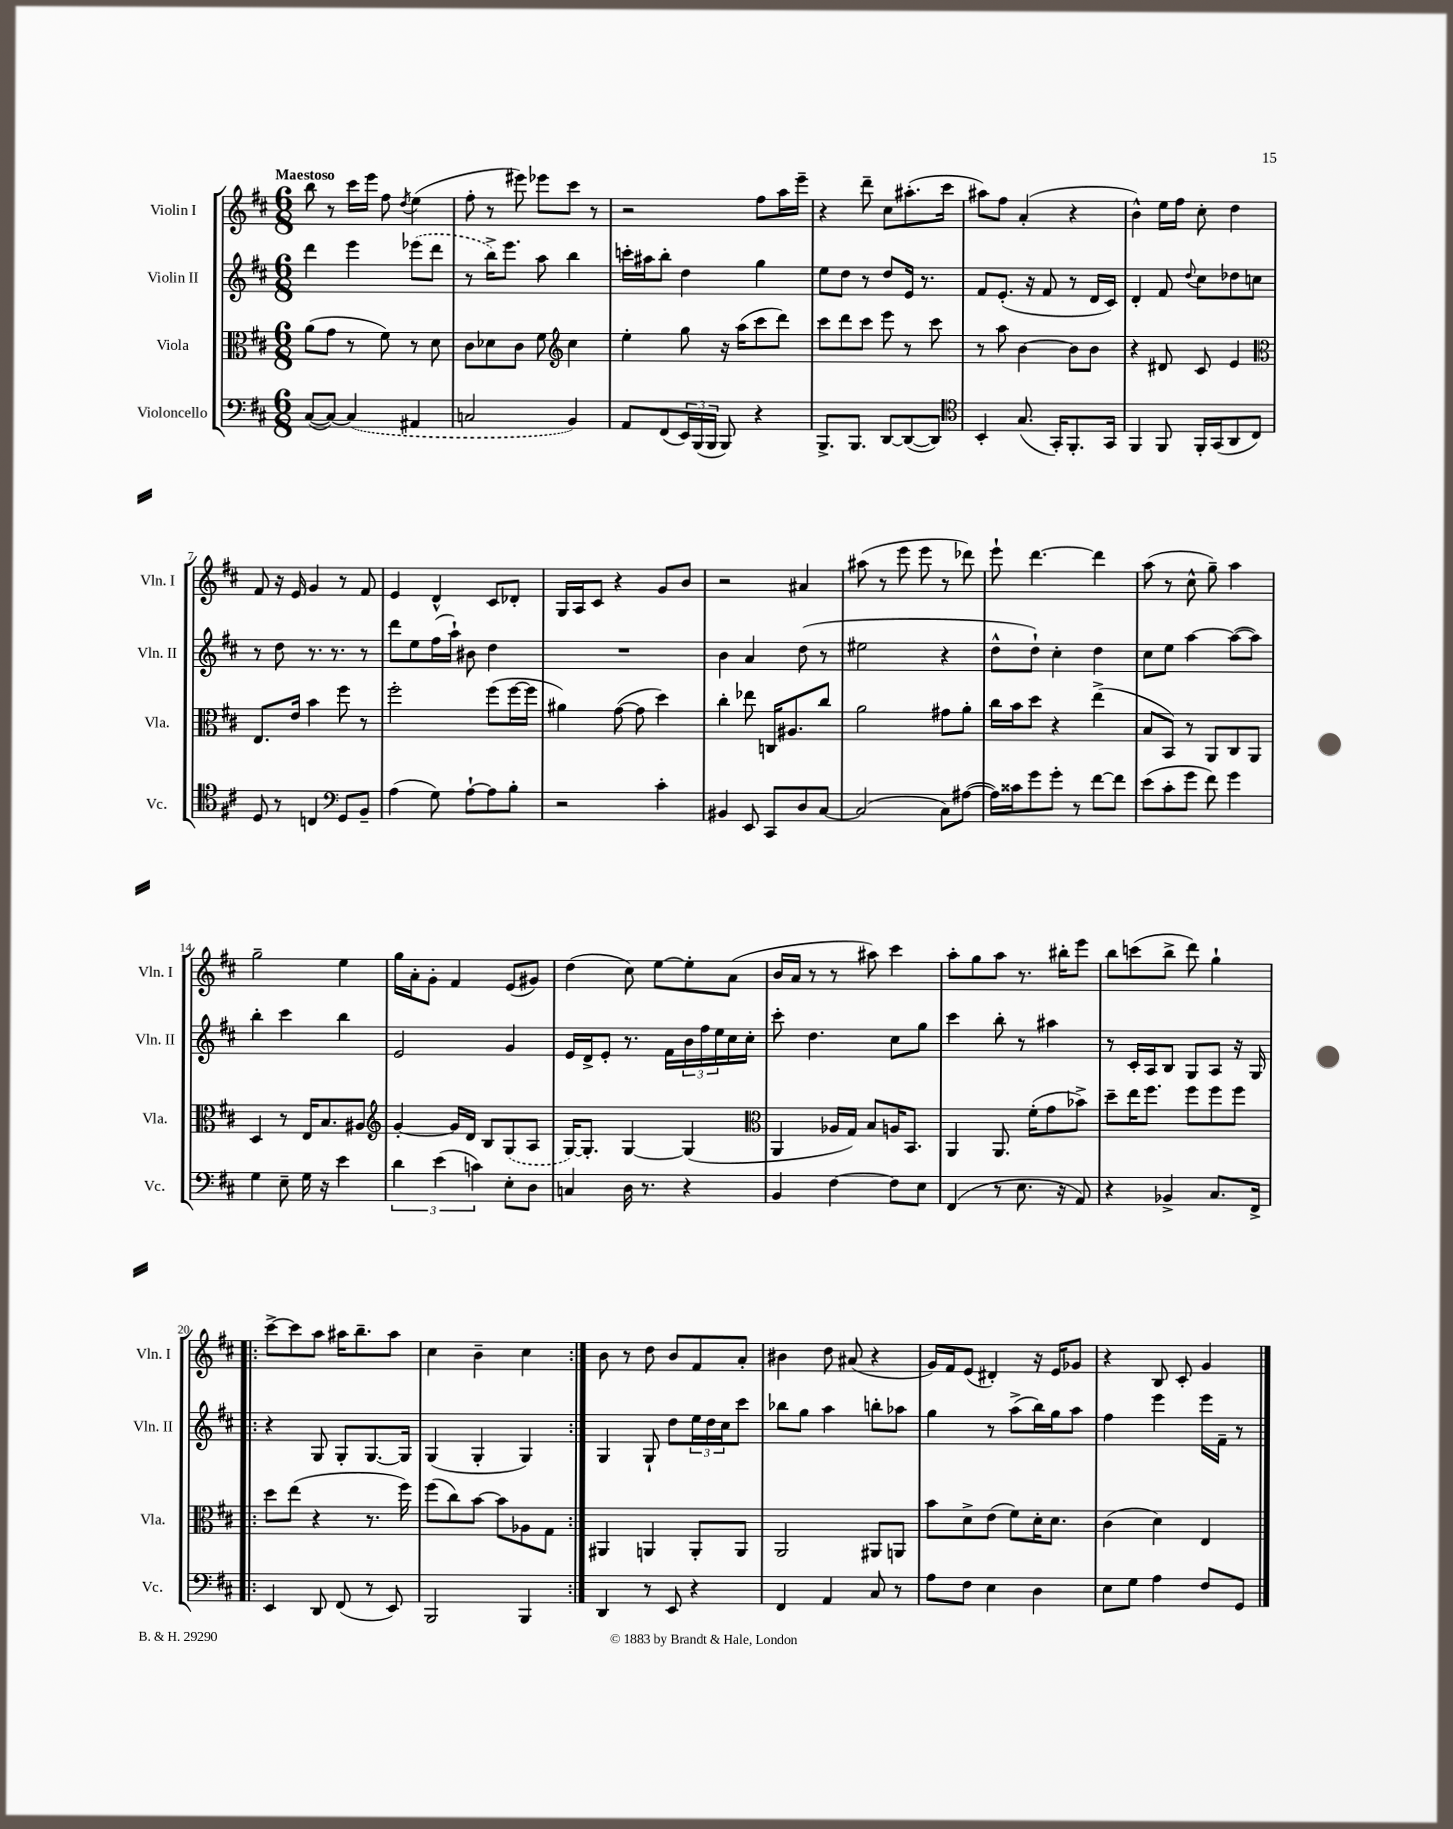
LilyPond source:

<<
\new StaffGroup <<
\new Staff = "s0" \with { instrumentName = "Violin I" shortInstrumentName = "Vln. I" } {
    \clef treble \key d \major \numericTimeSignature \time 6/8 \tempo "Maestoso"
    b''8 r8 cis'''16 e'''16 fis''8 \acciaccatura { d''8 } e''4( |
    fis''8-. r8 eis'''8) ees'''8 cis'''8 r8 |
    r2 fis''8 a''16 e'''16-- |
    r4 d'''8-- cis''8 ais''8.-.( cis'''16 |
    ais''8) fis''8 a'4-.( r4 |
    b'4-^) e''16 fis''16 cis''8-. d''4 |
    fis'8 r16 e'16 g'4 r8 fis'8 |
    e'4 d'4-^ cis'8 des'8-. |
    g16 a16 cis'8 r4 g'8 b'8 |
    r2 ais'4 |
    ais''8( r8 e'''8 e'''8 r8 des'''8) |
    e'''8-! d'''4.~ d'''4 |
    a''8( r8 cis''8-^ g''8--) a''4 |
    g''2-- e''4 |
    g''16 a'16-. g'8-. fis'4 e'8( gis'8) |
    d''4( cis''8) e''8~ e''8-. a'8( |
    b'16 a'16 r8 r8 ais''8) cis'''4 |
    a''8-. g''8 a''8 r8. bis''16-. e'''8 |
    b''8 c'''8( b''8-> d'''8) g''4-! |
    \repeat volta 2 { cis'''8~-> cis'''8 a''8 ais''16 b''8.-- ais''8 |
    cis''4 b'4-- cis''4 | }
    b'8 r8 d''8 b'8 fis'8 a'8-. |
    bis'4 d''8 ais'8( r4 |
    g'16) fis'16 e'8( dis'4-.) r16 e'16 ges'8 |
    r4 b8 cis'8-. g'4 \bar "|." |
}
\new Staff = "s1" \with { instrumentName = "Violin II" shortInstrumentName = "Vln. II" } {
    \clef treble \key d \major \numericTimeSignature \time 6/8
    d'''4 e'''4 \once \slurDashed ees'''8( d'''8 |
    r8 b''16->) e'''8. a''8 b''4 |
    c'''16-. ais''16 b''8-. d''4 g''4 |
    e''8 d''8 r8 d''8 e'16 r8. |
    fis'8 e'8.-.( r16 fis'8 r8 d'16 cis'16) |
    d'4-. fis'8 \appoggiatura { d''8 } cis''8 des''8 c''8 |
    r8 d''8 r8. r8. r8 |
    d'''8 e''8 fis''16( a''16-!) bis'8 d''4 |
    R2. |
    b'4 a'4 d''8( r8 |
    eis''2 r4 |
    d''8-^ d''8-!) cis''4-. d''4 |
    cis''8 e''8 a''4~ a''8~( a''8) |
    b''4-. cis'''4 b''4 |
    e'2 g'4 |
    e'16 d'16-> e'8-. r8. fis'16 \tuplet 3/2 { b'16 fis''16 e''16 } cis''16 cis''16-. |
    cis'''8-. d''4. cis''8 g''8 |
    cis'''4 b''8-. r8 ais''4 |
    r8 cis'16-. a16 b8 g8 a8 r16 g16 |
    \repeat volta 2 { r4 g8 g8-. g8.~ g16 |
    g4( g4-. g4) | }
    g4 g8-! d''8 \tuplet 3/2 { e''16 d''16 cis''16 } cis'''8 |
    bes''8 g''8 a''4 b''8-. aes''8 |
    g''4 r8 a''8->( b''16) g''16 a''8 |
    fis''4 e'''4 e'''16 fis'16-- r8 \bar "|." |
}
\new Staff = "s2" \with { instrumentName = "Viola" shortInstrumentName = "Vla." } {
    \clef alto \key d \major \numericTimeSignature \time 6/8
    a'8( g'8 r8 fis'8) r8 d'8 |
    cis'8 des'8 cis'8 fis'8 \clef treble cis''4 |
    e''4-. g''8 r16 a''16( cis'''8 d'''8) |
    cis'''8 d'''8 cis'''8 e'''8 r8 cis'''8 |
    r8 a''8 b'4~ b'8 b'8 |
    r4 dis'8 cis'8 e'4 |
    \clef alto e8. e'16 b'4 fis''8 r8 |
    fis''2-. fis''8( fis''16~ fis''16 |
    ais'4) g'8~( g'8 d''4) |
    cis''4-. ees''8 c16 ais8. cis''8 |
    a'2 gis'8 a'8-. |
    cis''16 b'16 d''8 r4 e''4->( |
    b8 b,8) r8 a,8 cis8 a,8 |
    d4 r8 e16 b8. ais8 |
    \clef treble g'4~-. g'16 d'16 b8 \once \slurDashed g8( a8 |
    g16~) g8.-. g4~ g4( |
    \clef alto a,4 aes16 g16) b8 a16 b,8. |
    a,4 a,8. fis'16-.( g'8 bes'8->) |
    d''8-- e''16 fis''8. fis''8 fis''8 fis''8 |
    \repeat volta 2 { d''8 e''8( r4 r8. fis''16) |
    fis''8( cis''8) b'8~ b'8 aes8 g8 | }
    ais,4 a,4 a,8-. a,8 |
    a,2 ais,8 a,8 |
    b'8 d'8-> e'8( fis'8) d'16-. d'8. |
    cis'4( d'4) e4 \bar "|." |
}
\new Staff = "s3" \with { instrumentName = "Violoncello" shortInstrumentName = "Vc." } {
    \clef bass \key d \major \numericTimeSignature \time 6/8
    cis8~( cis8~) \once \slurDashed cis4( ais,4 |
    c2 b,4) |
    a,8 fis,8( \tuplet 3/2 { e,16) b,,16( b,,16 } b,,8) r4 |
    b,,8.-> b,,8. d,8~ d,8~( d,8) |
    \clef tenor b,4-. g8.( g,16-.) fis,8.-. g,16 |
    fis,4 fis,8 fis,16-. g,16( a,8 cis8) |
    d8 r8 c4 \clef bass g,8 b,8-- |
    a4( g8) a8~-! a8 b8-. |
    r2 cis'4-. |
    bis,4 e,8 cis,8 d8 cis8~ |
    cis2( cis8) ais8~( |
    ais16) cisis'16 g'8 g'8-. r8 fis'8~ fis'8 |
    e'8( cis'8-. g'8 fis'8) g'4 |
    g4 e8-- g16 r16 e'4 |
    \tuplet 3/2 { d'4 e'4( c'4) } e8-. d8 |
    c4 d16 r8. r4 |
    b,4 fis4~ fis8 e8 |
    fis,4( r8 e8. r16 a,8) |
    r4 bes,4-> cis8. fis,16-> |
    \repeat volta 2 { e,4 d,8 fis,8( r8 e,8) |
    b,,2 b,,4 | }
    d,4 r8 e,8 r4 |
    fis,4 a,4 cis8 r8 |
    a8 fis8 e4 d4 |
    e8 g8 a4 fis8 g,8 \bar "|." |
}
>>
>>
